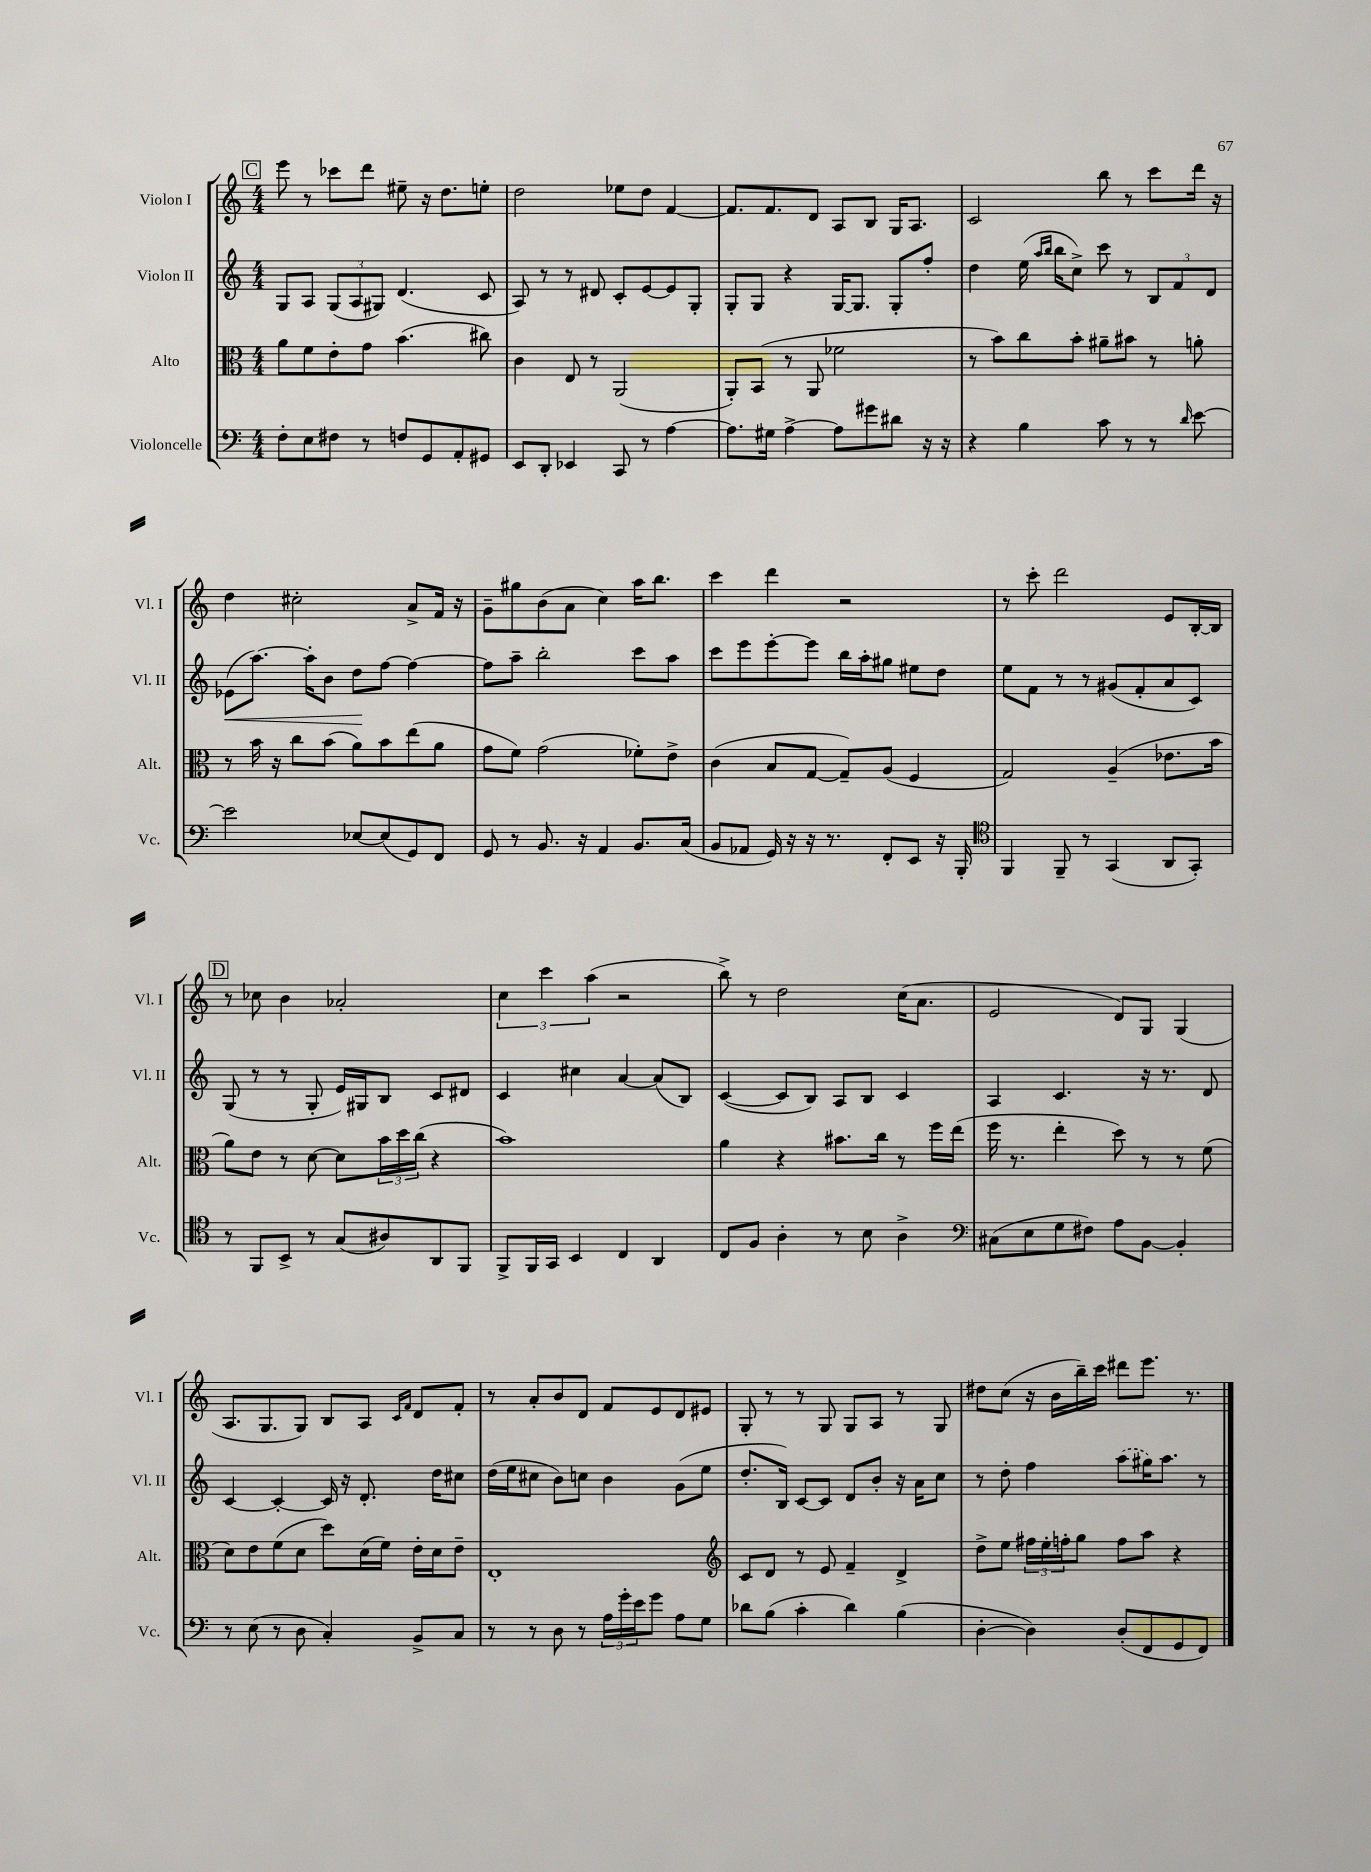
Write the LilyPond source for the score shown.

<<
\new StaffGroup <<
\new Staff = "s0" \with { instrumentName = "Violon I" shortInstrumentName = "Vl. I" } {
    \clef treble \key c \major \numericTimeSignature \time 4/4
    \mark \markup { \box "C" } e'''8 r8 ces'''8 d'''8 eis''8-- r16 d''8. e''8-. |
    d''2 ees''8 d''8 f'4~ |
    f'8. f'8. d'8 a8 b8 g16 a8. |
    c'2 b''8 r8 c'''8 d'''16 r16 |
    d''4 cis''2-. a'8-> f'16 r16 |
    g'8-- gis''8 b'8( a'8 c''4) a''16 b''8. |
    c'''4 d'''4 r2 |
    r8 c'''8-. d'''2 e'8 b16~-. b16 |
    \mark \markup { \box "D" } r8 ces''8 b'4 aes'2-. |
    \tuplet 3/2 { c''4 c'''4 a''4( } r2 |
    b''8->) r8 d''2 c''16( a'8. |
    e'2 d'8) g8 g4( |
    a8. g8. g8) b8 a8 \grace { c'16 f'16 } d'8 f'8-. |
    r8 a'8-. b'8 d'8 f'8 e'8 d'8 eis'8 |
    g8-. r8 r8 g8 g8 a8 r8 g8 |
    dis''8 c''8( r16 b'16 b''16--) c'''16 dis'''8 e'''8. r8. \bar "|." |
}
\new Staff = "s1" \with { instrumentName = "Violon II" shortInstrumentName = "Vl. II" } {
    \clef treble \key c \major \numericTimeSignature \time 4/4
    \mark \markup { \box "C" } g8 a8 \tuplet 3/2 { g8( a8 gis8) } d'4.( c'8 |
    a8) r8 r8 dis'8 c'8-. e'8~ e'8 g8-. |
    g8-. g8 r4 g16~ g8. g8-. f''8-. |
    d''4 e''16( \grace { a''16 b''16 } b''16 c''8->) c'''8 r8 \tuplet 3/2 { b8 f'8 d'8 } |
    ees'8\<( a''8.~) a''16-. b'8 d''8\! f''8~ f''4~ |
    f''8 a''8-- b''2-. c'''8 a''8 |
    c'''8 e'''8 e'''8~-. e'''8 b''16 a''16-. gis''8 eis''8 d''8 |
    e''8 f'8 r8 r8 gis'8( f'8-. a'8 c'8) |
    \mark \markup { \box "D" } g8( r8 r8 g8-. e'16) gis16 b8 c'8 dis'8 |
    c'4 cis''4 a'4~ a'8( b8) |
    c'4~( c'8 b8) a8 b8 c'4 |
    a4 c'4. r16 r8. d'8 |
    c'4~ c'4~-. c'16 r16 d'8.-. d''16 cis''8 |
    d''16( e''16 cis''8 b'8) c''8 b'4 g'8( e''8 |
    d''8.-. b16) c'8~ c'8 d'8 b'8-. r16 a'16 c''8 |
    r8 d''8-. f''4 \once \slurDashed a''8( gis''16) a''8. r8 \bar "|." |
}
\new Staff = "s2" \with { instrumentName = "Alto" shortInstrumentName = "Alt." } {
    \clef alto \key c \major \numericTimeSignature \time 4/4
    \mark \markup { \box "C" } a'8 f'8 e'8-. g'8 b'4.( cis''8) |
    c'4 e8 r8 a,2( |
    a,8-.) b,8( r8 a,8 fes'2 |
    r8 b'8) c''8 b'8-. ais'8-- bis'8 r8 a'8-. |
    r8 b'16 r16 c''8 b'8( a'8) b'8 e''8( a'8 |
    g'8 f'8) g'2( fes'8-.) e'8-> |
    c'4( b8 g8~ g8--) a8( f4 |
    g2) a4--( ees'8. b'16 |
    \mark \markup { \box "D" } a'8) e'8 r8 d'8~ d'8 \tuplet 3/2 { b'16 d''16 c''16( } r4 |
    b'1) |
    a'4 r4 bis'8. c''16 r8 f''16 e''16( |
    f''16 r8. e''4-. d''8) r8 r8 f'8( |
    d'8) e'8 f'8( d'8 d''8) d'16( f'16) e'16-. d'16 e'8-- |
    e1-. |
    \clef treble c'8 d'8 r8 e'8 f'4-- d'4-> |
    d''8-> e''8 \tuplet 3/2 { fis''16 e''16-. f''16-. } g''8 f''8 a''8 r4 \bar "|." |
}
\new Staff = "s3" \with { instrumentName = "Violoncelle" shortInstrumentName = "Vc." } {
    \clef bass \key c \major \numericTimeSignature \time 4/4
    \mark \markup { \box "C" } f8-. e8 fis8 r8 f8 g,8 a,8-. gis,8 |
    e,8 d,8-. ees,4 c,8 r8 a4~ |
    a8. gis16 a4~-> a8 gis'8 dis'8 r16 r16 |
    r4 b4 c'8 r8 r8 \grace { d'16 } e'8~ |
    e'2 ees8~ ees8( g,8) f,8 |
    g,8 r8 b,8. r16 a,4 b,8. c16( |
    b,8 aes,8 g,16) r16 r16 r8. f,8-. e,8 r16 b,,16-. |
    \clef tenor f,4 f,8-- r8 g,4( a,8 g,8-.) |
    \mark \markup { \box "D" } r8 f,8 b,8-> r8 g8( ais8) a,8 f,8 |
    f,8-> f,16 g,16 b,4 c4 a,4 |
    c8 f8 a4-. r8 b8 a4-> |
    \clef bass cis8( e8 g8 fis8) a8 b,8~ b,4-. |
    r8 e8( r8 d8 c4-.) b,8-> c8 |
    r8 r8 d8 r8 \tuplet 3/2 { a16 g'16-. e'16 } g'8 a8 g8 |
    des'8 b8( c'4-. des'4) b4( |
    d4~-. d4) d8-.( f,8 g,8 f,8) \bar "|." |
}
>>
>>
\layout { \context { \Score \remove "Bar_number_engraver" } }
